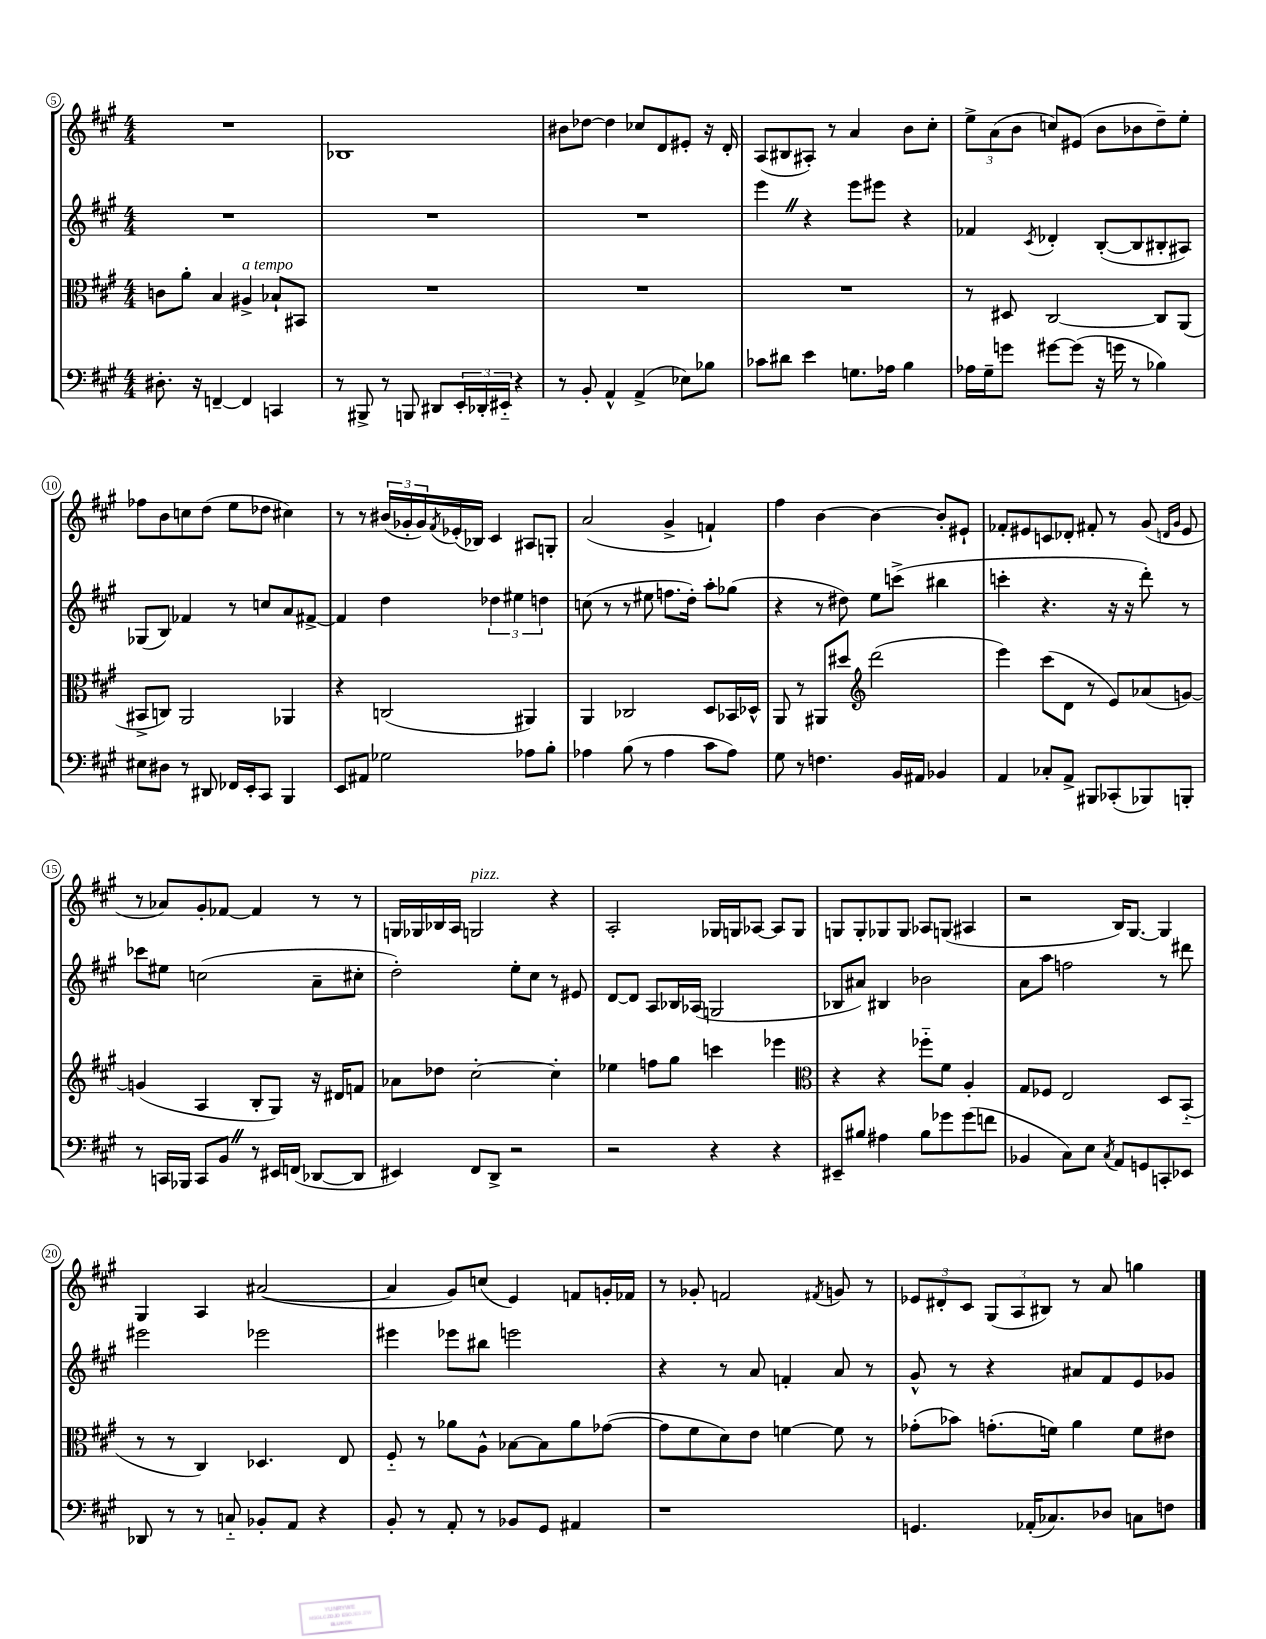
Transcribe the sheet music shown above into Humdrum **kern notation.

**kern	**kern	**kern	**kern
*part4	*part3	*part2	*part1
*staff4	*staff3	*staff2	*staff1
*clefF4	*clefC3	*clefG2	*clefG2
*k[f#c#g#]	*k[f#c#g#]	*k[f#c#g#]	*k[f#c#g#]
*M4/4	*M4/4	*M4/4	*M4/4
=5	=5	=5	=5
8.D#X'\	8cn\L	1r	1r
.	8a'\J	.	.
16r	.	.	.
[4FFn~/	4B/	.	.
!	!LO:TX:a:i:t=a tempo	!	!
4FF/]	4A#X^/	.	.
4CCn/	8B-X`/L	.	.
.	8BB#X/J	.	.
=6	=6	=6	=6
8r	1r	1r	1B-X
8BBB#X^/	.	.	.
8r	.	.	.
8BBBn/	.	.	.
8DD#X/L	.	.	.
24EE'/L	.	.	.
24DD-X'/	.	.	.
24EE#X/JJ	.	.	.
4r	.	.	.
=7	=7	=7	=7
8r	1r	1r	8b#X\L
8BB'/	.	.	[8dd-X\J
4AA^^/	.	.	4dd-\]
(4AA^/	.	.	8cc-X/L
.	.	.	8d/
8E-X\L)	.	.	8e#X'/J
8B-X\J	.	.	16r
.	.	.	16d'/
=8	=8	=8	=8
8c-X\L	1r	4eeeZ\	(8A/L
8d#X\J	.	.	8B#X/
4e\	.	4r	8A#X'/J)
.	.	.	8r
8.Gn\L	.	8eee\L	4a/
.	.	8eee#X\J	.
16A-X\Jk	.	.	.
4B\	.	4r	8b\L
.	.	.	8cc#'\J
=9	=9	=9	=9
16A-X\LL	8r	4f-X/	12ee^\L
16G#~\J	.	.	.
.	.	.	(12a\
8gn\J	8D#X/	.	.
.	.	.	12b\J
.	.	8qc#/	.
[8g#X\L	[2C#/	4d-X'/	8ccn/L)
(8g#\J]	.	.	(8e#X/J
16r	.	([8B'/L	8b\L
16gn\	.	.	.
8r	.	8B/]	8b-X\
4B-X\)	8C#/L]	8B#X'/	8dd~\)
.	(8AA/J	8A#X/J)	8ee'\J
!!LO:LB:g=z
=10	=10	=10	=10
8E#X\L	8BB#X^/L	(8G-X/L	8ff-X\L
8D#X\J	8Cn/J)	8B/J)	8b\
8r	2AA/	4f-X/	8ccn\
8DD#X/	.	.	(8dd\J
16FF-X/LL	.	8r	8ee\L
16EE'/J	.	.	.
8CC#/J	.	8ccn/L	8dd-X\J
4BBB/	4AA-X/	8a/	4cc#X\)
.	.	[8f#X^/J	.
=11	=11	=11	=11
8EE/L	4r	4f#/]	8r
8AA#X/J	.	.	8r
2G-X\	(2Cn/	4dd\	(24b#X/LL
.	.	.	24g-X'/
.	.	.	24g-/)
.	.	.	8qf#/
.	.	.	(16e-X'/
.	.	.	16B-X/JJ)
.	.	6dd-X\	4c#/
.	.	6ee#X\	.
8A-X\L	4AA#X/)	.	8A#X/L
.	.	6ddn\	.
8B'\J	.	.	8Gn'/J
=12	=12	=12	=12
4A-X\	4AA/	(8ccn\	(2a/
.	.	8r	.
(8B\	2C-X/	8r	.
8r	.	8ee#X\	.
4A-\	.	8.ffn\L	4g#^/
.	.	16dd'\Jk)	.
8c#\L	8D/L	8aa'\L	4fn`/)
8A-\J)	16BB-X/L	(8gg-X\J	.
.	16D-X^^/JJ	.	.
=13	=13	=13	=13
8G#\	8AA/	4r	4ff#\
8r	8r	.	.
4.Fn\	8AA#X/L	8r	[4b\
.	8dd#X/J	8dd#X\)	.
*	*clefG2	*	*
.	(2ddd\	8ee\L	4b\_
16BB/LL	.	(8cccn^\J	.
16AA#X/JJ	.	.	.
4BB-X/	.	4bb#X\	8b'/L]
.	.	.	8e#X`/J
=14	=14	=14	=14
4AA/	4eee\)	4cccn'\	8f-X'/L
.	.	.	8e#X/
8C-X'/L	(8ccc#\L	4.r	8cn/
8AA^/J	8d\J	.	8d-X'/J
8BBB#X/L	8r	.	8f#X'/
(8CC-X'/	8e/L)	16r	8r
.	.	16r	.
8BBB-X/)	(8a-X/	8ddd'\)	(8g#/
.	.	.	16qqdn/LL
.	.	.	16qqg#/JJ
8BBBn'/J	[8gn/J)	8r	8e#/
!!LO:LB:g=z
=15	=15	=15	=15
8r	(4gn/]	8ccc-X\L	8r
16CCn/LL	.	8ee#X\J	8a-X/L)
16BBB-X/JJ	.	.	.
8CC/L	4A/	(2ccn\	8g#'/
8BBZ/J	.	.	[8f-X/J
8r	8B'/L	.	4f-/]
16EE#X/LL	8G#/J)	.	.
(16FFn/JJ	.	.	.
[8DD-X/L	16r	8a~\L	8r
.	16d#X/KL	.	.
8DD-/J]	8fn/J	8cc#X'\J	8r
=16	=16	=16	=16
4EE#X/)	8a-X\L	2dd'\)	16Gn/LL
.	.	.	16G-X/
.	8dd-X\J	.	16B-X/
.	.	.	16A/JJ
!	!	!	!LO:TX:a:i:t=pizz.
8FF#/L	[2cc#'\	.	2Gn/
8DD^/J	.	.	.
2r	.	8ee'\L	.
.	.	8cc#\J	.
.	4cc#'\]	8r	4r
.	.	8e#X/	.
=17	=17	=17	=17
2r	4ee-X\	[8d/L	2A'/
.	.	8d/J]	.
.	8ffn\L	8A/L	.
.	8gg#\J	16B-X/L	.
.	.	(16A-X/JJ	.
4r	4cccn\	2Gn/	16G-X/LL
.	.	.	16Gn/J
.	.	.	[8A-X/J
4r	4eee-X\	.	8A-/L]
.	.	.	8G/J
=18	=18	=18	=18
*	*clefC3	*	*
8EE#X~/L	4r	8B-X/L	8Gn/L
8B#X/J	.	8a#X/J)	8G'/
4A#X\	4r	4B#X/	8G-X/
.	.	.	8G-/J
8B#\L	8ff-X\L	2b-X\	8A-X/L
8g-X\	8f#\J	.	(8Gn/J
(8g-\	4A'/	.	4A#X/
8fn\J	.	.	.
=19	=19	=19	=19
4BB-X/	8G#/L	8a\L	2r
.	8F-X/J	8aa\J	.
8C#\L)	2E/	2ffn\	.
8E\J	.	.	.
8qC#/	.	.	.
8AA/L	.	.	16B/KL)
.	.	.	[8.G#/J
8GGn/	.	.	.
8CCn'/	8D/L	8r	4G#/]
8EE-X/J	(8BB/J	8ddd#X\	.
!!LO:LB:g=z
=20	=20	=20	=20
8DD-X/	8r	2eee#X\	4G#/
8r	8r	.	.
8r	4C#/)	.	4A/
8Cn/	.	.	.
8BB-X'/L	4.D-X/	2eee-X\	([2a#X/
8AA/J	.	.	.
4r	.	.	.
.	8E/	.	.
=21	=21	=21	=21
8BB'/	8F#/	4eee#X\	4a#/]
8r	8r	.	.
8AA'/	8a-X\L	8eee-X\L	8g#/L)
8r	8A^^\J	8bb#X\J	(8ccn/J
8BB-X/L	[8B-X\L	2eeen\	4e/)
8GG#/J	8B-\]	.	.
4AA#X/	8a-\	.	8fn/L
.	([8g-X\J	.	16gn'/L
.	.	.	16f-X/JJ
=22	=22	=22	=22
1r	8g-\L]	4r	8r
.	8f#\	.	8g-X'/
.	8d\)	8r	2fn/
.	8e\J	8a/	.
.	[4fn\	4fn'/	.
.	.	.	8qf#X/
.	8f\]	8a/	8gn/
.	8r	8r	8r
=23	=23	=23	=23
4.GGn/	(8g-X'\L	8g#^^/	12e-X/L
.	.	.	12d#X'/
.	8b-X\J)	8r	.
.	.	.	12c#/J
.	(8.gn'\L	4r	(12G#/L
.	.	.	12A/
(16AA-X'/KL	.	.	.
.	.	.	12B#X/J)
8.C-X/)	16fn\Jk)	.	.
.	4a\	8a#X/L	8r
8D-X/J	.	8f#/	8a/
8Cn\L	8f\L	8e/	4ggn\
8Fn\J	8e#X\J	8g-X/J	.
==	==	==	==
*-	*-	*-	*-
